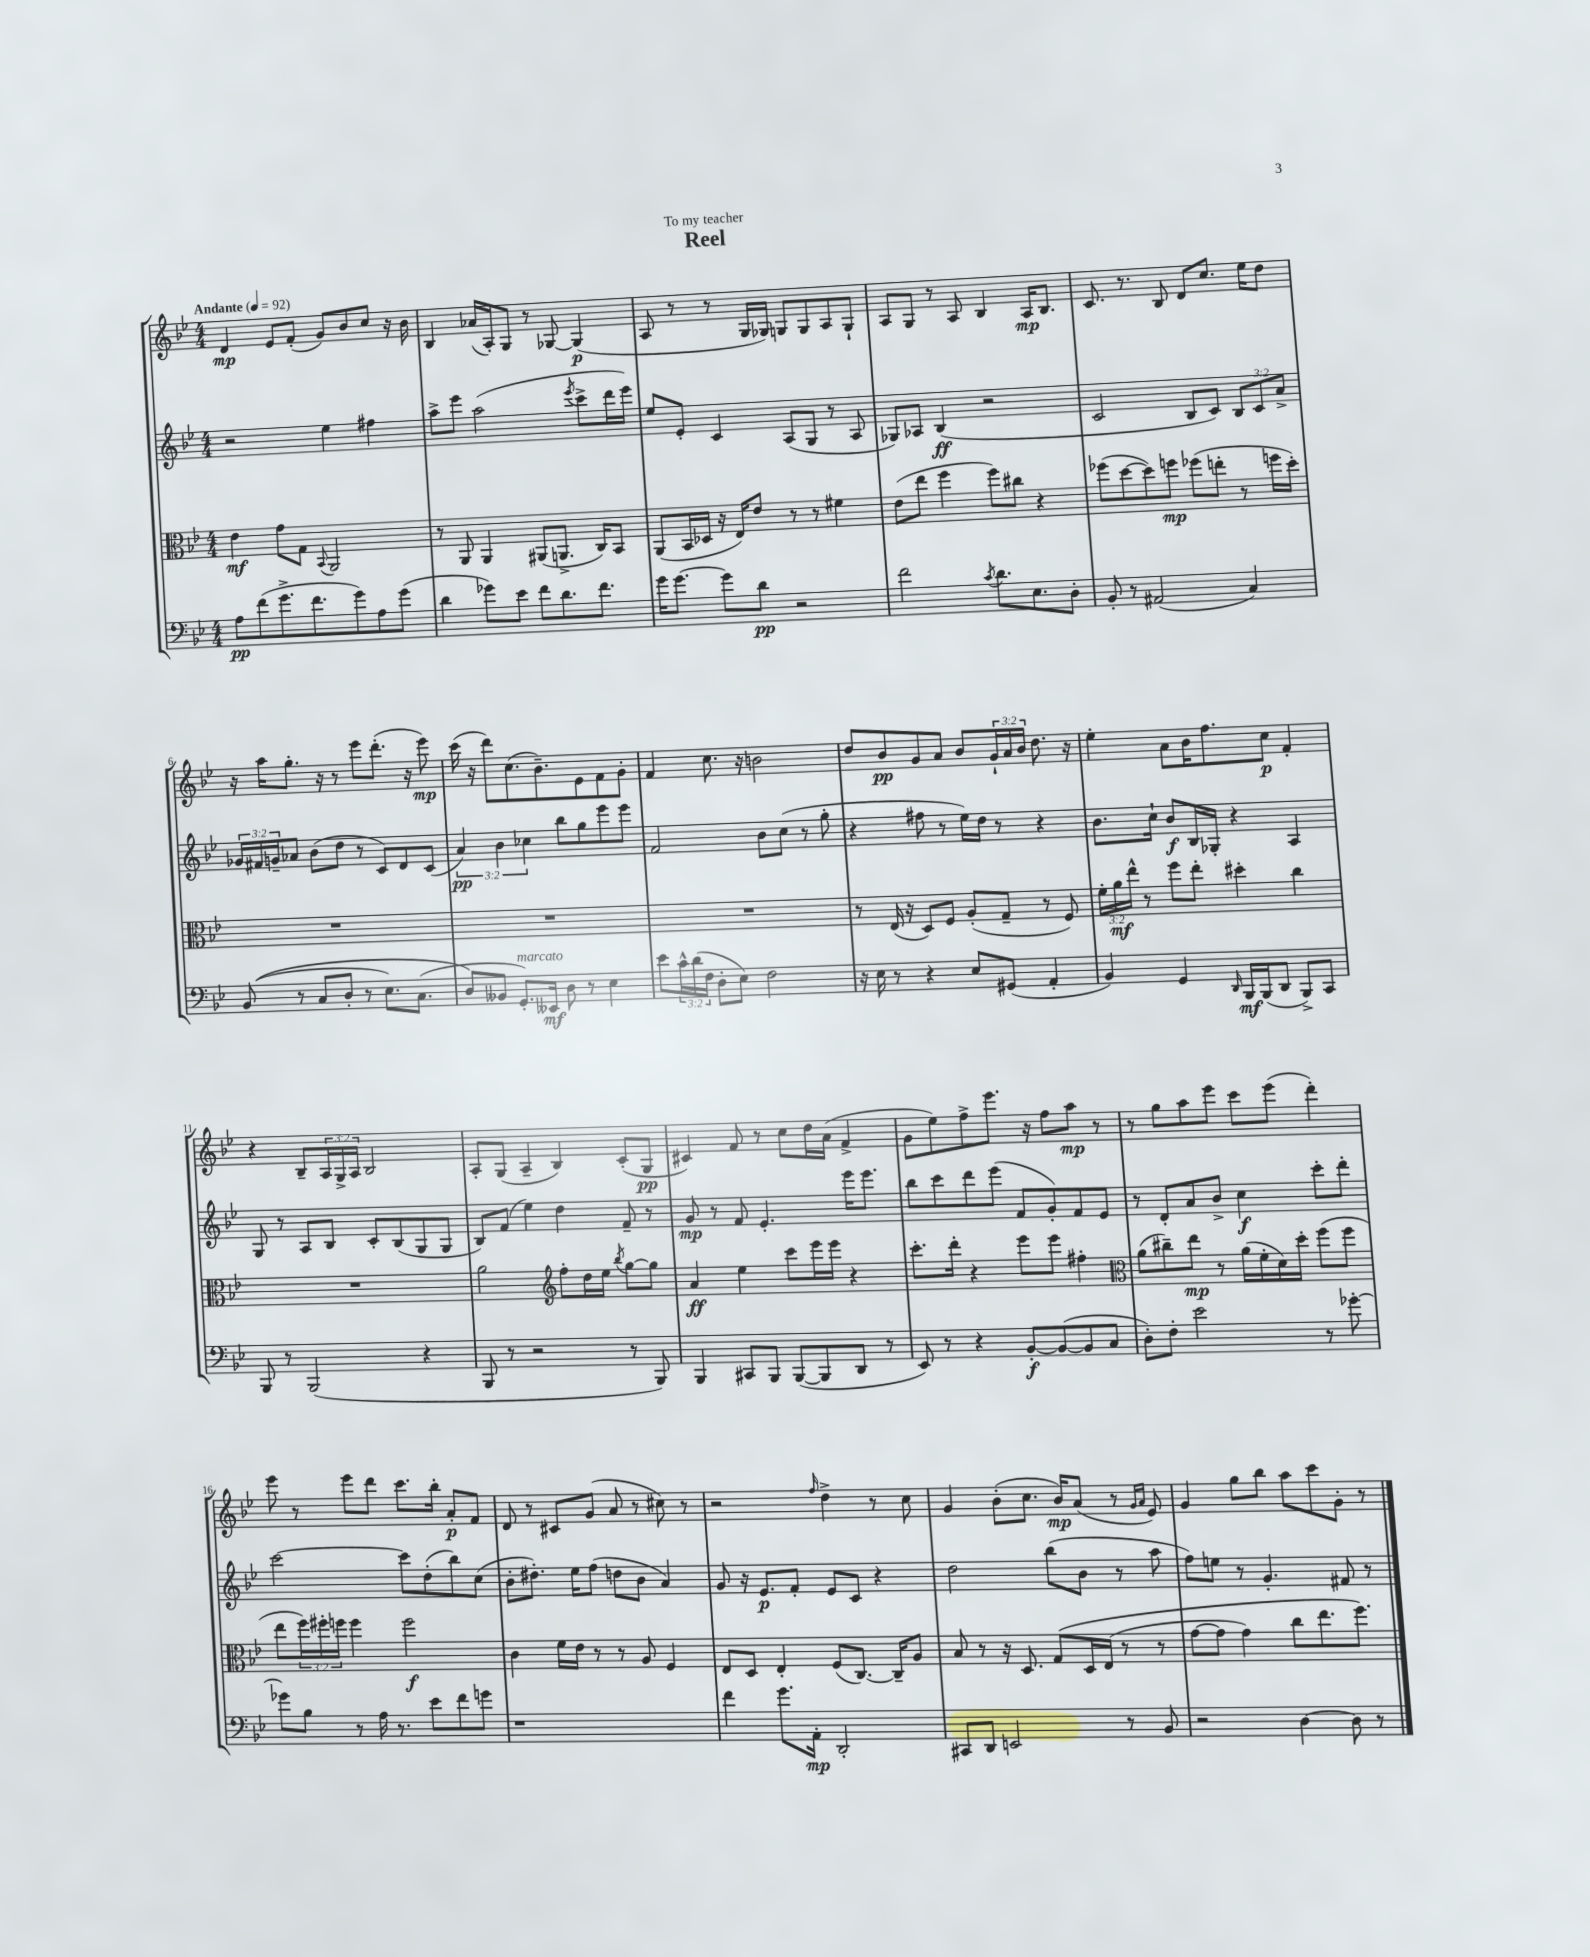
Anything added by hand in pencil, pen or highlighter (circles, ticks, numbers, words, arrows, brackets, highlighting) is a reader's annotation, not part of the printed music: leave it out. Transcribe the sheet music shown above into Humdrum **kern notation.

**kern	**kern	**kern	**kern
*staff4	*staff3	*staff2	*staff1
*clefF4	*clefC3	*clefG2	*clefG2
*k[b-e-]	*k[b-e-]	*k[b-e-]	*k[b-e-]
*M4/4	*M4/4	*M4/4	*M4/4
*MM92	*MM92	*MM92	*MM92
8A	4e-	2r	4d
(8f	.	.	.
8.g^	8g	.	8e-
.	8G	.	(8f'
8.f	.	.	.
.	8qqBB-	.	.
.	2AA	4ee-	8g)
8g)	.	.	8b-
8A	.	4ff#	8cc
(8g	.	.	16r
.	.	.	16b-
=	=	=	=
4d	8r	8aa^	4B-
.	8AA	8eee-	.
8g-)	4AA	(2aa	(16a-
.	.	.	16A')
8e-	.	.	8G
8f	(8AA#	.	8r
8.d	8.AA^	.	[8G-
.	.	8qeee-	.
.	.	8ccc^	(4G-]
8.f	16C)	.	.
.	8BB-	16ddd	.
.	.	16eee-)	.
=	=	=	=
16g	(8AA	8ee-	8A
[8.g	.	.	.
.	16BB-	8e-'	8r
.	16D-	.	.
8g]	16r	4c	8r
.	16E-)	.	.
8d	8e-	.	16G
.	.	.	16G-)
2r	8r	(8A	8G
.	8r	8G	8G
.	4f#	8r	8A
.	.	8A	8G`
=	=	=	=
2f	(8e-	8G-)	8A
.	8ee-	8A-	8G
.	4ff	(4B-	8r
.	.	.	8A
8qc	.	.	.
8.d	8ff)	2r	4B-
.	8cc#	.	.
8.E-	.	.	.
.	4r	.	16A
.	.	.	8.B-
8D'	.	.	.
=	=	=	=
8BB-'	(8ff-	2c	8.c
8r	[8dd	.	.
.	.	.	8.r
(2AA#	8dd])	.	.
.	8ff	.	8B-
.	(8ff-	8B-	8d
.	8ee'	8c)	8.cc
4C)	8r	12B-	.
.	.	.	16ee-
.	.	12c	.
.	16ff	.	8dd
.	.	12a^	.
.	16dd')	.	.
=	=	=	=
&((8BB-	1r	24g-	16r
.	.	24f#	.
.	.	.	16aa
.	.	24g~	.
8r	.	8a-	8.gg'
8C	.	(8b-	.
.	.	.	16r
8D'	.	8dd	8r
8r	.	8r	8eee-
8.E-)	.	8c)	(8.ddd'
.	.	8d	.
(8.C	.	.	16r
.	.	(8c	8eee-)
=	=	=	=
8D&)	1r	6a)	(16ccc
.	.	.	16r
8BB--	.	.	8ddd)
.	.	6b-	.
8.GG')	.	.	(8.cc
.	.	6cc-	.
16EE--	.	.	8.b-~)
8D	.	8bb-	.
8r	.	8gg	8e-
4E-	.	8eee-	8f
.	.	8eee-	8g'
=	=	=	=
8e-	1r	2f	4f
24c^^	.	.	.
(24d	.	.	.
24F	.	.	.
8D'	.	.	8.cc
8E-)	.	.	.
.	.	.	16r
2F	.	8b-	2b
.	.	(8cc	.
.	.	8r	.
.	.	8gg'	.
=	=	=	=
16r	8r	4r	8dd
16E-	.	.	.
8r	(16E-	.	8b-
.	16r	.	.
4r	8D)	8ff#	8g
.	8F	8r	8a
8E-	(8A'	16ee-)	8b-
.	.	16dd	.
(8GG#	8G~	8r	24g`
.	.	.	24a
.	.	.	24b-
4AA'	8r	4r	8.dd
.	8F)	.	.
.	.	.	16r
=	=	=	=
4BB-)	24f'	8.b-	4ee-'
.	24a	.	.
.	24ee-^^	.	.
.	8r	.	.
.	.	16cc`	.
4GG	8ff	8b-	8a
.	8ee-'	16B-	16b-
.	.	16G-'	8.ff
16qqDD	.	.	.
16BBB-	4dd#'	4r	.
(16BBB-	.	.	.
8DD	.	.	8cc
8BBB-^)	4cc	4A	4f'
8CC	.	.	.
=	=	=	=
8BBB-	1r	8G	4r
8r	.	8r	.
(2BBB-	.	8A	8B-~
.	.	8B-	24A
.	.	.	24G^
.	.	.	24A
.	.	8c'	2B-
.	.	(8B-	.
4r	.	8G	.
.	.	8G	.
=	=	=	=
8BBB-	2a	8B-)	8A'
8r	.	(8f	(8G
2r	.	4ee-)	4A~
*	*clefG2	*	*
.	8ff'	4dd	4B-)
.	16dd	.	.
.	16ee-	.	.
.	8qbb-	.	.
8r	[8gg	8f~	(8c'
8BBB-)	8gg]	8r	8G
=	=	=	=
4BBB-	4a	8g	4c#)
.	.	8r	.
8CC#	4ee-	8f	8f
8BBB-	.	4.e-'	8r
([8BBB-	8ccc	.	8cc
8BBB-]	16eee-	.	16dd
.	16eee-	.	(16a
8DD	4r	16eee-	4f^
.	.	8.eee-	.
8r	.	.	.
=	=	=	=
8EE-)	8.ccc'	8bb-	8g
8r	.	8ccc	8ee-)
.	16ddd'	.	.
4r	4r	8ddd	8ff^
.	.	(8eee-	8.eee-
[8BB-'	8eee-	8f	.
.	.	.	16r
(8BB-_	8eee-	8g')	8ff
8BB-]	4ff#'	8f	8aa
8C	.	8e-	8r
=	=	=	=
*	*clefC3	*	*
8D')	(8a	8r	8r
8F'	8cc#~)	8d'	8gg
2e-	8ee-	8a	8aa
.	8r	8b-^	8eee-
.	(16a	4cc	8ccc
.	16f'	.	.
.	16d)	.	(8eee-
.	16dd'	.	.
8r	(8ff	8ccc'	4ddd')
[8g-'	8ff	8ddd'	.
=	=	=	=
8g-]	8ee-	[2ccc	8eee-
8B-	24ff)	.	8r
.	24ff#'	.	.
.	24ff	.	.
8r	4ff	.	8eee-
16A	.	.	8ddd
8.r	.	.	.
.	2ff	8ccc]	8.ccc
8e-	.	(8dd'	.
.	.	.	16bb-'
8f	.	8bb-)	8a'
8g	.	(8cc	8f
=	=	=	=
1r	4c	8b-'	8d
.	.	8.dd#')	8r
.	16f	.	8c#
.	16e-	16ee-	.
.	8r	(8ff	(8g
.	8r	8dd	8a
.	8A	8b-	8r
.	4F	4a)	8cc#)
.	.	.	8r
=	=	=	=
4f	8E-	8g	2r
.	8D	16r	.
.	.	8.e-	.
8.g	4E-'	.	.
.	.	8f'	.
16AA'	.	.	.
.	.	.	16qqff
2DD'	(8F	8e-	4dd^
.	[8.C)	8c	.
.	.	4r	8r
.	16C~]	.	.
.	8A	.	8cc
=	=	=	=
8CC#	8B-	2dd	4g
8DD	8r	.	.
2EE	16r	.	(8b-'
.	8.D	.	.
.	.	.	8.cc
.	&(8G	(8bb-	.
.	.	.	16b-)
.	16D	8b-	(8a
.	(16E-	.	.
8r	8r	8r	8r
.	.	.	16qqg
.	.	.	16qqa
8BB-	8r	8aa	8e-)
=	=	=	=
2r	[8g	8ff)	4g
.	8g]	8ee	.
.	4g)	8r	8gg
.	.	4.g'	8bb-
[4D	8cc	.	8aa
.	8.ee-	.	8ccc
8D]	.	8f#	8g'
.	8.ff&)	.	.
8r	.	8r	8r
==	==	==	==
*-	*-	*-	*-
